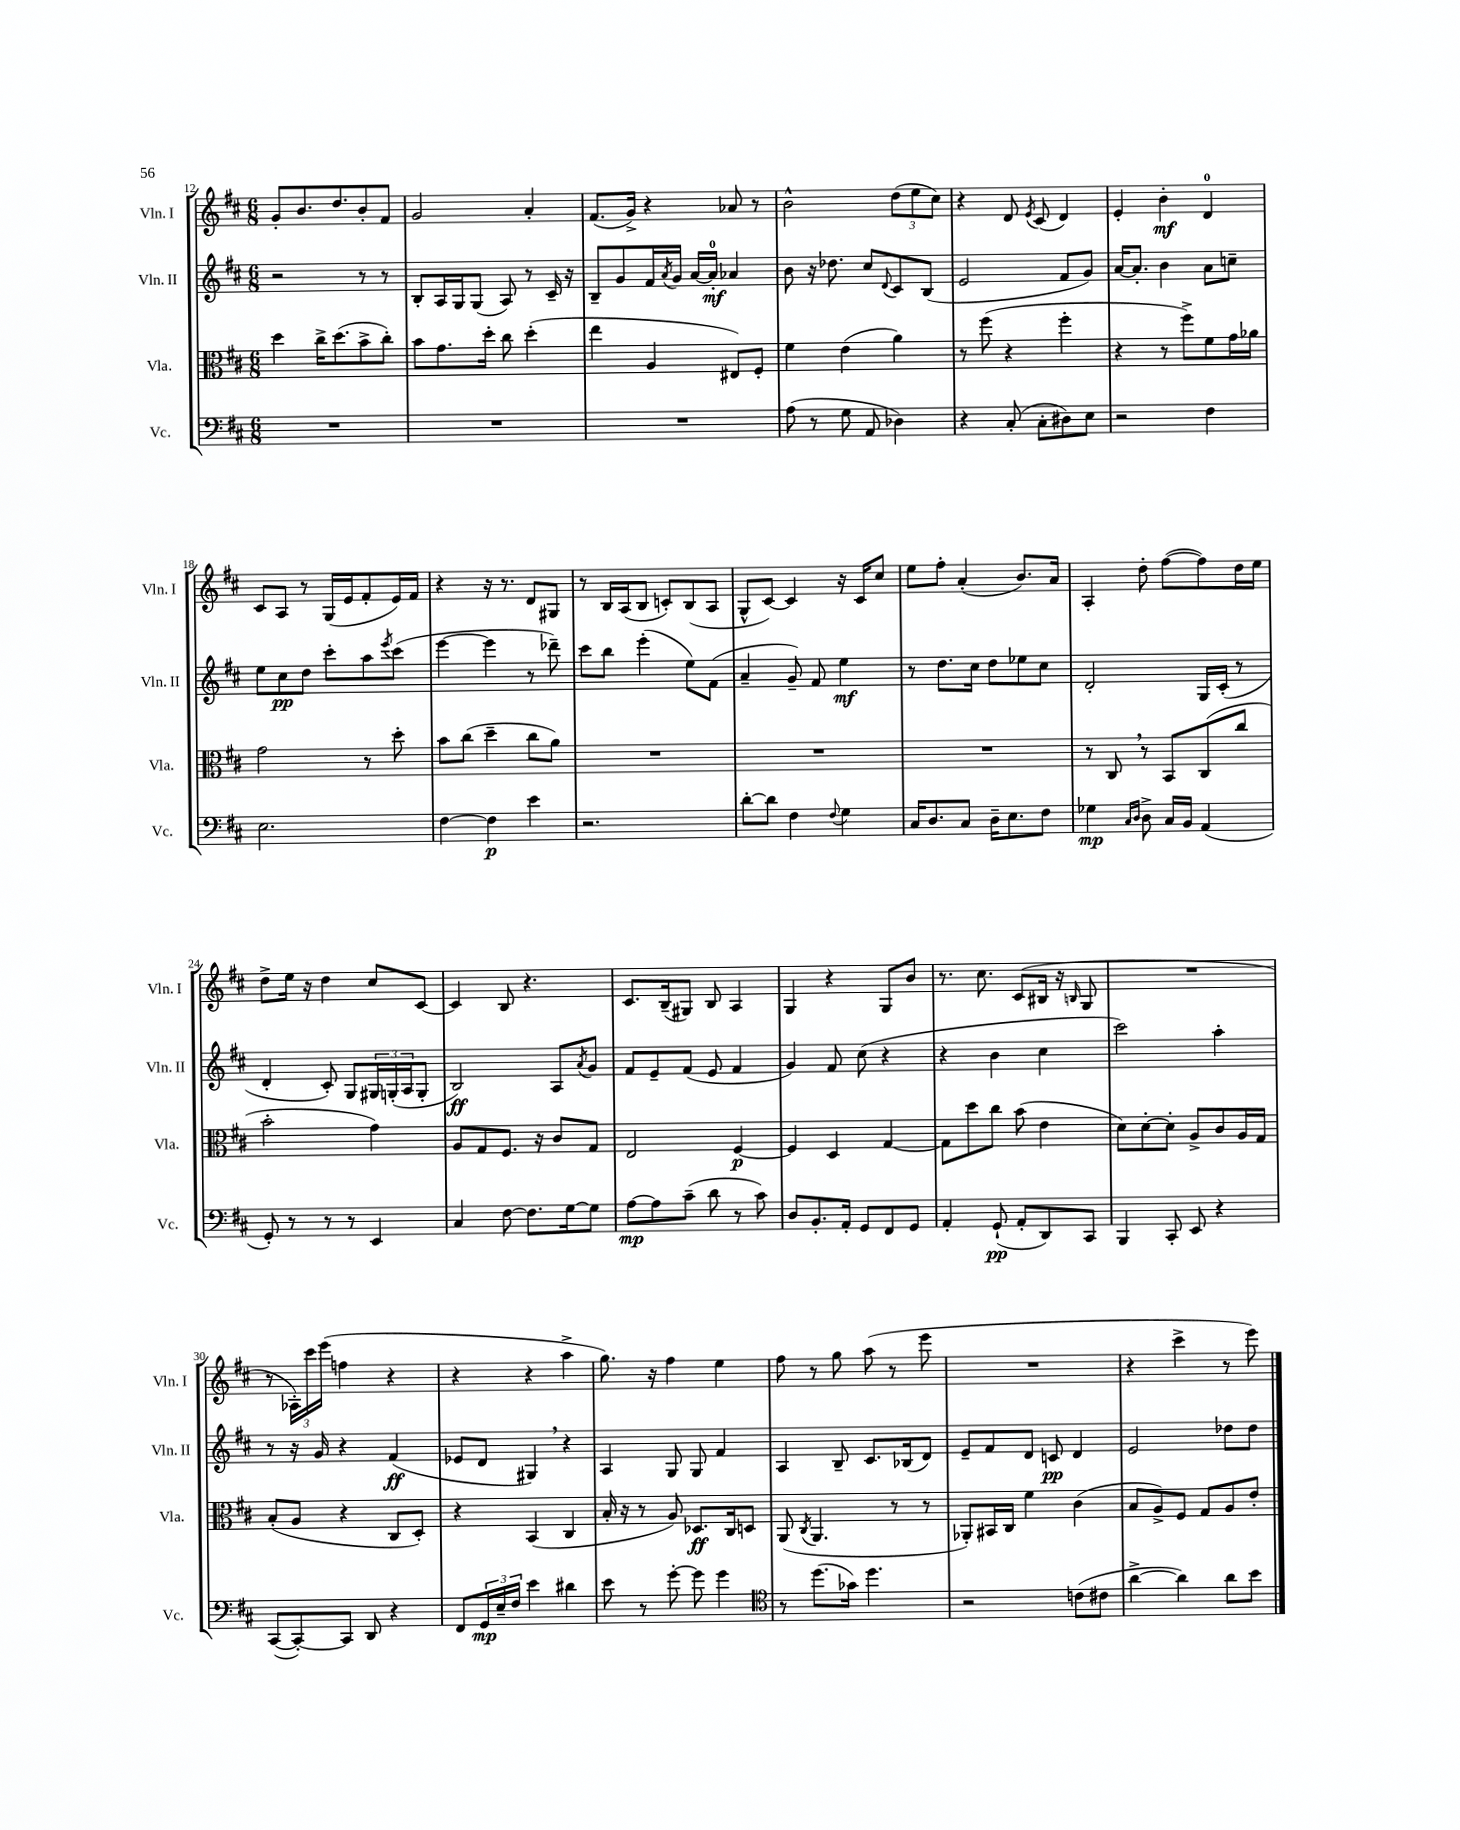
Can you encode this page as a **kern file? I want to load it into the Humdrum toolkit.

**kern	**kern	**kern	**kern
*staff4	*staff3	*staff2	*staff1
*clefF4	*clefC3	*clefG2	*clefG2
*k[f#c#]	*k[f#c#]	*k[f#c#]	*k[f#c#]
*M6/8	*M6/8	*M6/8	*M6/8
2.r	4dd	2r	8g'
.	.	.	8.b
.	16cc#^	.	.
.	(8.dd	.	8.dd
.	8b^	8r	8b'
.	8cc#')	8r	8f#
=	=	=	=
2.r	8b	8B'	2g
.	8.g	16A	.
.	.	16G	.
.	.	(8G	.
.	16dd'	.	.
.	8cc#	8A)	.
.	(4dd'	8r	4a'
.	.	16c#~	.
.	.	16r	.
=	=	=	=
2.r	4ee	8B~	(8.f#
.	.	8g	.
.	.	.	16g^)
.	4A	16f#	4r
.	.	8qa	.
.	.	16g	.
.	.	[16a	.
.	.	16a']	.
.	8E#)	4a-	8a-
.	8F#'	.	8r
=	=	=	=
(8A	4f#	8b	2b^^
8r	.	16r	.
.	.	8.dd-	.
8G	(4e	.	.
8AA	.	8cc#	.
.	.	8qqd	.
4D-)	4a)	8c#	(12dd
.	.	.	12ee
.	.	(8B	.
.	.	.	12cc#)
=	=	=	=
4r	8r	2e	4r
.	(8ff#	.	.
(8C#'	4r	.	8d
.	.	.	8qe
8C#'	.	.	(8c#
8D#)	4ff#'	8f#	4d)
8E	.	8g)	.
=	=	=	=
2r	4r	[16a	4e'
.	.	8.a']	.
.	8r	4b	4b'
.	8ff#^)	.	.
4F#	8f#	8a	4d
.	16g	8cc~	.
.	16a-	.	.
=	=	=	=
2.E	2g	8ee	8c#
.	.	8cc#	8A
.	.	8dd	8r
.	.	8ccc#'	(16G
.	.	.	16e
.	8r	8aa	8f#'
.	.	8qeee	.
.	8dd'	(8ccc#	16e)
.	.	.	16f#
=	=	=	=
[4F#	8b	[4eee	4r
.	(8cc#	.	.
4F#]	4dd~	4eee]	16r
.	.	.	8.r
4e	8cc#	8r	8d
.	8a)	8ddd-~)	8G#
=	=	=	=
2.r	2.r	8ccc#	8r
.	.	8bb	16B
.	.	.	(16A
.	.	(4eee'	8B
.	.	.	8c')
.	.	8ee)	(8B
.	.	(8f#	8A
=	=	=	=
[8d'	2.r	4a~	8G^^
8d]	.	.	[8c#)
4F#	.	8g~)	4c#]
.	.	8f#	.
8qqF#	.	.	.
4G	.	4ee	16r
.	.	.	16c#
.	.	.	8cc#
=	=	=	=
16C#	2.r	8r	8ee
8.D	.	.	.
.	.	8.dd	8ff#'
8C#	.	.	(4a'
.	.	16cc#	.
16D~	.	8dd	.
8.E	.	.	.
.	.	8ee-	8.b)
8F#	.	8cc#	.
.	.	.	16a
=	=	=	=
4G-	8r	2d'	4A'
.	8C#	.	.
16qqC#	.	.	.
16qqD	.	.	.
8D^	8r	.	8dd'
16C#	8BB	.	([8ff#
16BB	.	.	.
(4AA	(8C#	16G	8ff#])
.	.	(16c#'	.
.	8cc#	8r	16dd
.	.	.	16ee
=	=	=	=
8GG')	2b'	4d'	8dd^
8r	.	.	16ee
.	.	.	16r
8r	.	8c#')	4dd
8r	.	8G	.
4EE	4g)	24G#	8cc#
.	.	(24G'	.
.	.	24A	.
.	.	8G'	[8c#
=	=	=	=
4C#	8A	2B)	4c#]
.	8G	.	.
[8F#	8.F#	.	8B
8.F#]	.	.	4.r
.	16r	.	.
.	8c#	8A	.
[16G	.	.	.
.	.	8qa	.
8G]	8G	8g	.
=	=	=	=
[8A	2E	8f#	8.c#
8A]	.	8e~	.
.	.	.	(16B~
(8c#~	.	(8f#	8G#)
8d	.	8e	8B
8r	[4F#	4f#	4A
8c#)	.	.	.
=	=	=	=
8D	4F#]	4g)	4G
8.BB'	.	.	.
.	4D	8f#	4r
16AA'	.	.	.
8GG	.	(8cc#	.
8FF#	[4G	4r	8G
8GG	.	.	8b
=	=	=	=
4AA'	8G]	4r	8.r
.	8dd	.	.
.	.	.	8.cc#
(8GG`	8cc#	4b	.
8AA'	(8b	.	(8c#
8DD)	4e	4cc#	16B#
.	.	.	16r
.	.	.	16qqB
8CC#	.	.	8G
=	=	=	=
4BBB	8d)	2ccc#)	2.r
.	[8d'	.	.
8CC#'	8d']	.	.
8EE	8A^	.	.
4r	8c#	4aa'	.
.	16A	.	.
.	16G	.	.
=	=	=	=
([8CC#	(8B'	8r	8r
8CC#'_)	8A	16r	24A-')
.	.	.	24ccc#
.	.	16g	.
.	.	.	(24eee
8CC#]	4r	4r	4ff
8DD	.	.	.
4r	8C#	(4f#	4r
.	8D')	.	.
=	=	=	=
8FF#	4r	8e-	4r
24GG	.	8d	.
24E~	.	.	.
24F#	.	.	.
4e	(4BB	4G#)	4r
4d#	4C#	4r	4aa^
=	=	=	=
8e	16B'	4A	8.gg)
.	16r	.	.
8r	8r	.	.
.	.	.	16r
[8g'	8A)	8G	4ff#
8g]	8.D-	8G	.
4g	.	4f#	4ee
.	16C#	.	.
.	8D	.	.
=	=	=	=
*clefC4	*	*	*
8r	(8AA	4A	8ff#
.	8qC#	.	.
(8.dd	4.AA	.	8r
.	.	8B~	8gg
16g-)	.	.	.
4.dd	.	8.c#	(8aa
.	8r	.	8r
.	.	(16B-	.
.	8r	8d)	8eee
=	=	=	=
2r	8AA-')	8e~	2.r
.	16BB#	8f#	.
.	16C#	.	.
.	4f#	8d	.
.	.	8c	.
(8c	(4c#	4d	.
8c#	.	.	.
=	=	=	=
[4a^	8B	2e	4r
.	8A^)	.	.
4a])	8F#	.	4ccc#^
.	8G	.	.
8a	8A	8dd-	8r
8b	8e'	8dd-	8eee)
==	==	==	==
*-	*-	*-	*-
